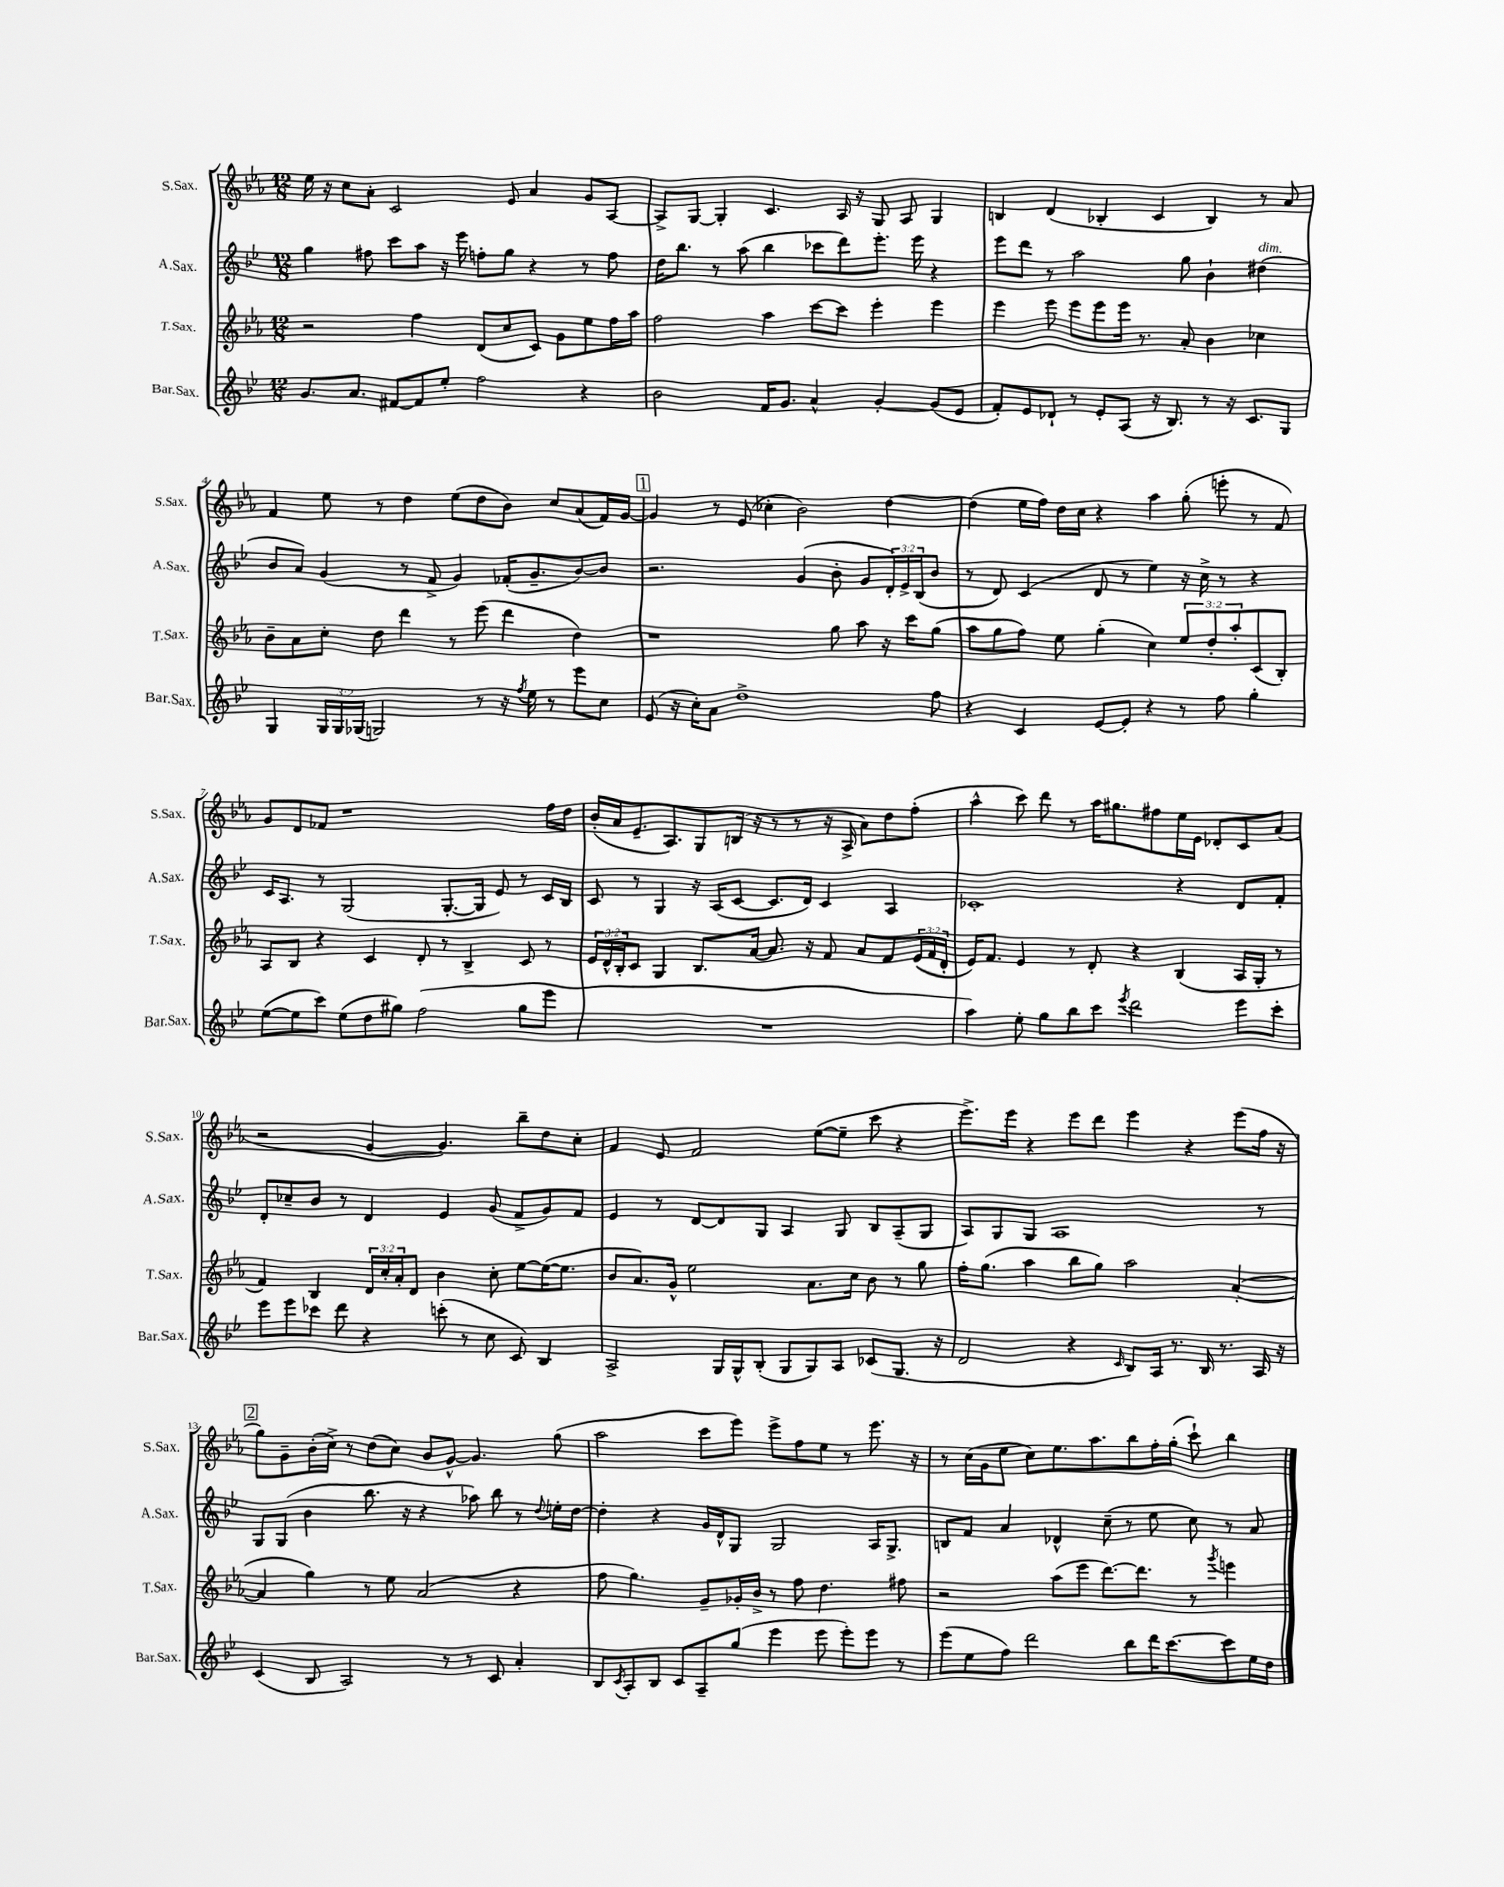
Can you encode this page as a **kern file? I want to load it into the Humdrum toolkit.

**kern	**kern	**kern	**kern
*part4	*part3	*part2	*part1
*staff4	*staff3	*staff2	*staff1
*I"Bar.Sax.	*I"T.Sax.	*I"A.Sax.	*I"S.Sax.
*I'Bar.Sax.	*I'T.Sax.	*I'A.Sax.	*I'S.Sax.
*clefG2	*clefG2	*clefG2	*clefG2
*k[b-e-]	*k[b-e-a-]	*k[b-e-]	*k[b-e-a-]
*M12/8	*M12/8	*M12/8	*M12/8
=1	=1	=1	=1
8.g/L	2r	4gg\	16ee-\
.	.	.	16r
.	.	.	8cc\L
8.a/J	.	.	.
.	.	8ff#X\	8a-'\J
[8f#X/L	.	8ccc\L	2c/
8f#/]	4ff\	8aa\J	.
8ee-'/J	.	16r	.
.	.	16eee-\	.
2ff\	(8d/L	8ffn'\L	.
.	8cc/	8gg\J	8e-/
.	8c/J)	4r	4a-/
.	8g\L	.	.
4r	8ee-\	8r	8g/L
.	16ff\L	8ff\	[8A-/J
.	16aa-\JJ	.	.
=2	=2	=2	=2
2b-\	2ff\	16dd\KL	8A-^/L]
.	.	8.bb-\J	.
.	.	.	[8G/J
.	.	8r	4G'/]
.	.	(8aa\	.
16f/KL	4aa-\	4bb-\	4.c/
8.g/J	.	.	.
4a^^/	[8ccc\L	8ccc-X\L	.
.	8ccc\J]	8ddd\)	16A-/
.	.	.	16r
[4g'/	4eee-'\	8.eee-'\J	8G/
.	.	.	8A-/
.	.	16eee-\	.
(8g/L]	4eee-\	4r	4G/
8e-/J	.	.	.
=3	=3	=3	=3
8f'/L)	4eee-\	8eee-\L	4Bn/
8e-/	.	8ddd\J	.
8d-X`/J	8eee-\	8r	(4d/
8r	8eee-\L	2aa\	.
8e-'/L	8eee-\	.	4B-X'/
(8A/J	16eee-\Jk	.	.
.	8.r	.	.
16r	.	.	4c/
8.B-/)	.	.	.
.	8a-'/	8gg\	.
8r	4b-\	4b-`\	4B-/)
16r	.	.	.
8.c/L	.	.	.
!	!	!LO:TX:a:i:t=dim.	!
.	4cc-X\	(4dd#X\	8r
8G/J	.	.	8a-/
!!LO:LB:g=z
=4	=4	=4	=4
4G/	8b-~\L	8b-/L	4f/
.	8a-\	8a/J)	.
24G/LL	8cc'\J	(4g/	8ee-\
24G/	.	.	.
(24G-X/JJ	.	.	.
2Gn/)	8dd\	.	8r
.	4ddd\	8r	4dd\
.	.	8f^/	.
.	8r	4g/)	(8ee-\L
8r	(8eee-\	.	8dd\
16r	4ddd\	(16f-X'/KL	8b-\J)
8qff/	.	.	.
16ee-\	.	8.g~/	.
8r	.	.	8cc/L
8eee-\L	4dd\)	[8b-/)	(8a-/
8cc\J	.	8b-/J]	16f/L)
.	.	.	[16g/JJ
!!LO:REH:place=s1:t=1
=5	=5	=5	=5
(8e-/	1r	2.r	4g/]
16r	.	.	.
16cc'\KL)	.	.	.
8a\J	.	.	8r
1dd^	.	.	(8e-/
.	.	.	4cc-X'\
.	.	(4g/	2b-\)
.	8gg\	8b-'\	.
.	8aa-\	8g/L	.
.	16r	24d'/L)	[4dd\
.	.	24e-^/	.
.	16ccc\KL	.	.
.	.	(24B-/J	.
8ff\	(8gg\J	8b-/J	.
=6	=6	=6	=6
4r	8aa-\L	8r	(4dd\]
.	8gg\	8d/)	.
4c/	8ff\J)	(4c/	16ee-\LL
.	.	.	16ff\JJ)
.	8ee-\	.	16dd\LL
.	.	.	16cc\JJ
[8e-/L	(4gg'\	8d/	4r
8e-'/J]	.	8r	.
4r	4cc\)	4ee-\)	4aa-\
8r	12ee-/L	16r	(8gg'\
.	.	16cc^\	.
.	12dd'/	.	.
8ff\	.	8r	8eeen'\
.	12aa-'/	.	.
4gg'\	(8c/	4r	8r
.	8B-'/J)	.	8f/)
!!LO:LB:g=z
=7	=7	=7	=7
([8ee-\L	8A-/L	16c/KL	8g/L
.	.	8.A/J	.
8ee-\]	8B-/J	.	8d/
8ccc\J)	4r	8r	8f-X/J
(8ee-\L	.	(2G/	1r
8dd\	4c/	.	.
8gg#X\J)	.	.	.
(2ff\	8d'/	.	.
.	8r	[8.G'/L	.
.	4B-^/	.	.
.	.	16G/Jk]	.
.	.	8e-/)	.
8gg#\L	8c/	8r	.
8eee-\J	8r	16c/LL	16ff\LL
.	.	16B-/JJ	16dd\JJ
=8	=8	=8	=8
1.r	24e-/LL	8c/	(16b-'/LL
.	24d^^/	.	.
.	.	.	16a-/J
.	24B-'/J	.	.
.	8c/J	8r	8.e-~/
.	4G/	4G/	.
.	.	.	8.A-/)
.	8.B-/L	16r	8G/
.	.	(16A/KL	.
.	.	[8c/J	(16Bn/Jk
.	[16a-/Jk	.	16r
.	8.a-/]	8.c/L]	8r
.	.	.	8r
.	16r	16d/Jk)	.
.	8f/	4c/	16r
.	.	.	16A-^/
.	8a-/L	.	8a-\L)
.	8f/	4A/	8dd\
.	(24e-/L	.	(8ff'\J
.	24f/	.	.
.	24d'/JJ	.	.
=9	=9	=9	=9
4aa\)	16e-/KL)	1c-X'	4aa-^^\
.	8.f/J	.	.
8ee-'\	4e-/	.	8ccc\)
8gg\L	.	.	8ddd\
8bb-\	8r	.	8r
8ccc\J	8d'/	.	16aa-\KL
.	.	.	8.gg#X\
8qeee-/	.	.	.
2ddd\	4r	.	.
.	.	.	8ff#X\
.	(4B-/	4r	16ee-\L
.	.	.	16e-\JJ
.	.	.	8d-X'/L
8eee-\L	16A-/LL	8d/L	8c/
.	16G'/JJ	.	.
8ccc'\J	8r	8f'/J	(8a-/J
!!LO:LB:g=z
=10	=10	=10	=10
8eee-\L	4f/)	8d'/L	2r
8eee-\	.	8cc-X~/	.
8ccc-X\J	4B-/	8b-/J	.
8ddd\	.	8r	.
4r	24d/LL	4d/	[4g/
.	24cc'/	.	.
.	24a-'/J	.	.
.	8d/J	.	.
(8cccn'\	4b-\	4e-/	4.g/])
8r	.	.	.
8cc\	8cc'\	(8g/	.
8c/)	[8ee-\L	8f^/L	8bb-~\L
4B-/	(16ee-\K_	8g/)	8dd\
.	8.ee-\J]	.	.
.	.	8f/J	8cc'\J
=11	=11	=11	=11
2A^/	8b-/L	4e-/	4f/
.	8.a-/)	.	.
.	.	8r	8e-/
.	16g^^/Jk	.	.
.	2ee-\	[8d/L	2f/
16G/LL	.	8d/]	.
16G^^/J	.	.	.
(8B-'/J	.	8G/J	.
8G/L	.	4A/	.
8G/)	8.a-\L	.	([8ee-\L
8A/J	.	8G/	8ee-~\J]
.	16cc\Jk	.	.
(8c-X/L	8b-\	8B-/L	8ccc\
8.G/J	8r	(8A~/	4r
.	8gg\	8G/J	.
16r	.	.	.
=12	=12	=12	=12
2d/	16ff'\KL	8A/L)	8.eee-^\L)
.	(8.gg\J	.	.
.	.	8G/	.
.	.	.	16eee-\Jk
.	4aa-\	8G/J	4r
.	.	1A	.
4r	8bb-\L	.	8eee-\L
.	8gg\J)	.	8ddd\J
16qqc/	.	.	.
8B-/L)	2aa-\	.	4eee-\
16A/Jk	.	.	.
8.r	.	.	.
.	.	.	4r
16B-/	.	.	.
8.r	.	.	.
.	([4a-'/	.	(8eee-\L
16A/	.	8r	16ff\Jk
16r	.	.	16r
!!LO:LB:g=z
!!LO:REH:place=s1:t=2
=13	=13	=13	=13
(4c/	4a-/]	8G/L	8gg\L)
.	.	(8G/J	8g~\
8B-/	4gg\)	4b-\	(16b-'\L
.	.	.	16cc^\JJ)
2A/)	.	.	8r
.	8r	8.bb-\	(8dd\L
.	8ee-\	.	8cc\J)
.	.	16r	.
.	(2a-/	4r	8b-/L
8r	.	.	[8g^^/J
8r	.	8aa-X\)	4.g/]
8c/	.	8bb-\	.
4a'/	4r	8r	.
.	.	8qqdd/	.
.	.	16een'\LL	(8gg\
.	.	[16dd\JJ	.
=14	=14	=14	=14
8B-/L	8ff\	4dd'\]	2aa-\
8qc/	.	.	.
8A'/	4.gg\)	.	.
8B-/J	.	4r	.
8c/L	.	.	.
8A~/	8g~/L	16g/LL	8ccc\L
.	.	16d^^/J	.
(8gg/J	16g-X'/L	8G/J	8eee-\J)
.	16b-^/JJ	.	.
4eee-\	8r	2G/	8eee-^\L
.	8ff\	.	8ff\
8eee-\	4.dd\	.	8ee-\J
8eee-'\L)	.	.	8r
8eee-\J	.	16A/KL	8.eee-\
.	.	8.G^/J	.
8r	8ff#X\	.	.
.	.	.	16r
=15	=15	=15	=15
(8eee-\L	2r	8Bn/L	8r
8ee-\	.	8f/J	(16cc\LL
.	.	.	16g\J
8ff\J)	.	4a/	8ee-\J
2ddd\	.	.	8cc\L)
.	(8aa-\L	4d-X^^/	8.ee-\
.	8eee-\J	.	.
.	.	.	8.aa-\
.	[8.ddd\L)	(8cc~\	.
8bb-\L	.	8r	8bb-\
.	8.ddd\J]	.	.
16ddd\K	.	8ee-\	16ff'\L
[8.ccc\	.	.	(16gg'\JJ
.	8r	8cc\)	8ccc`\)
.	8qggg/	.	.
8ccc\]	4eeen\	8r	4bb-\
16ee-\L	.	8a/	.
16dd\JJ	.	.	.
==	==	==	==
*-	*-	*-	*-
